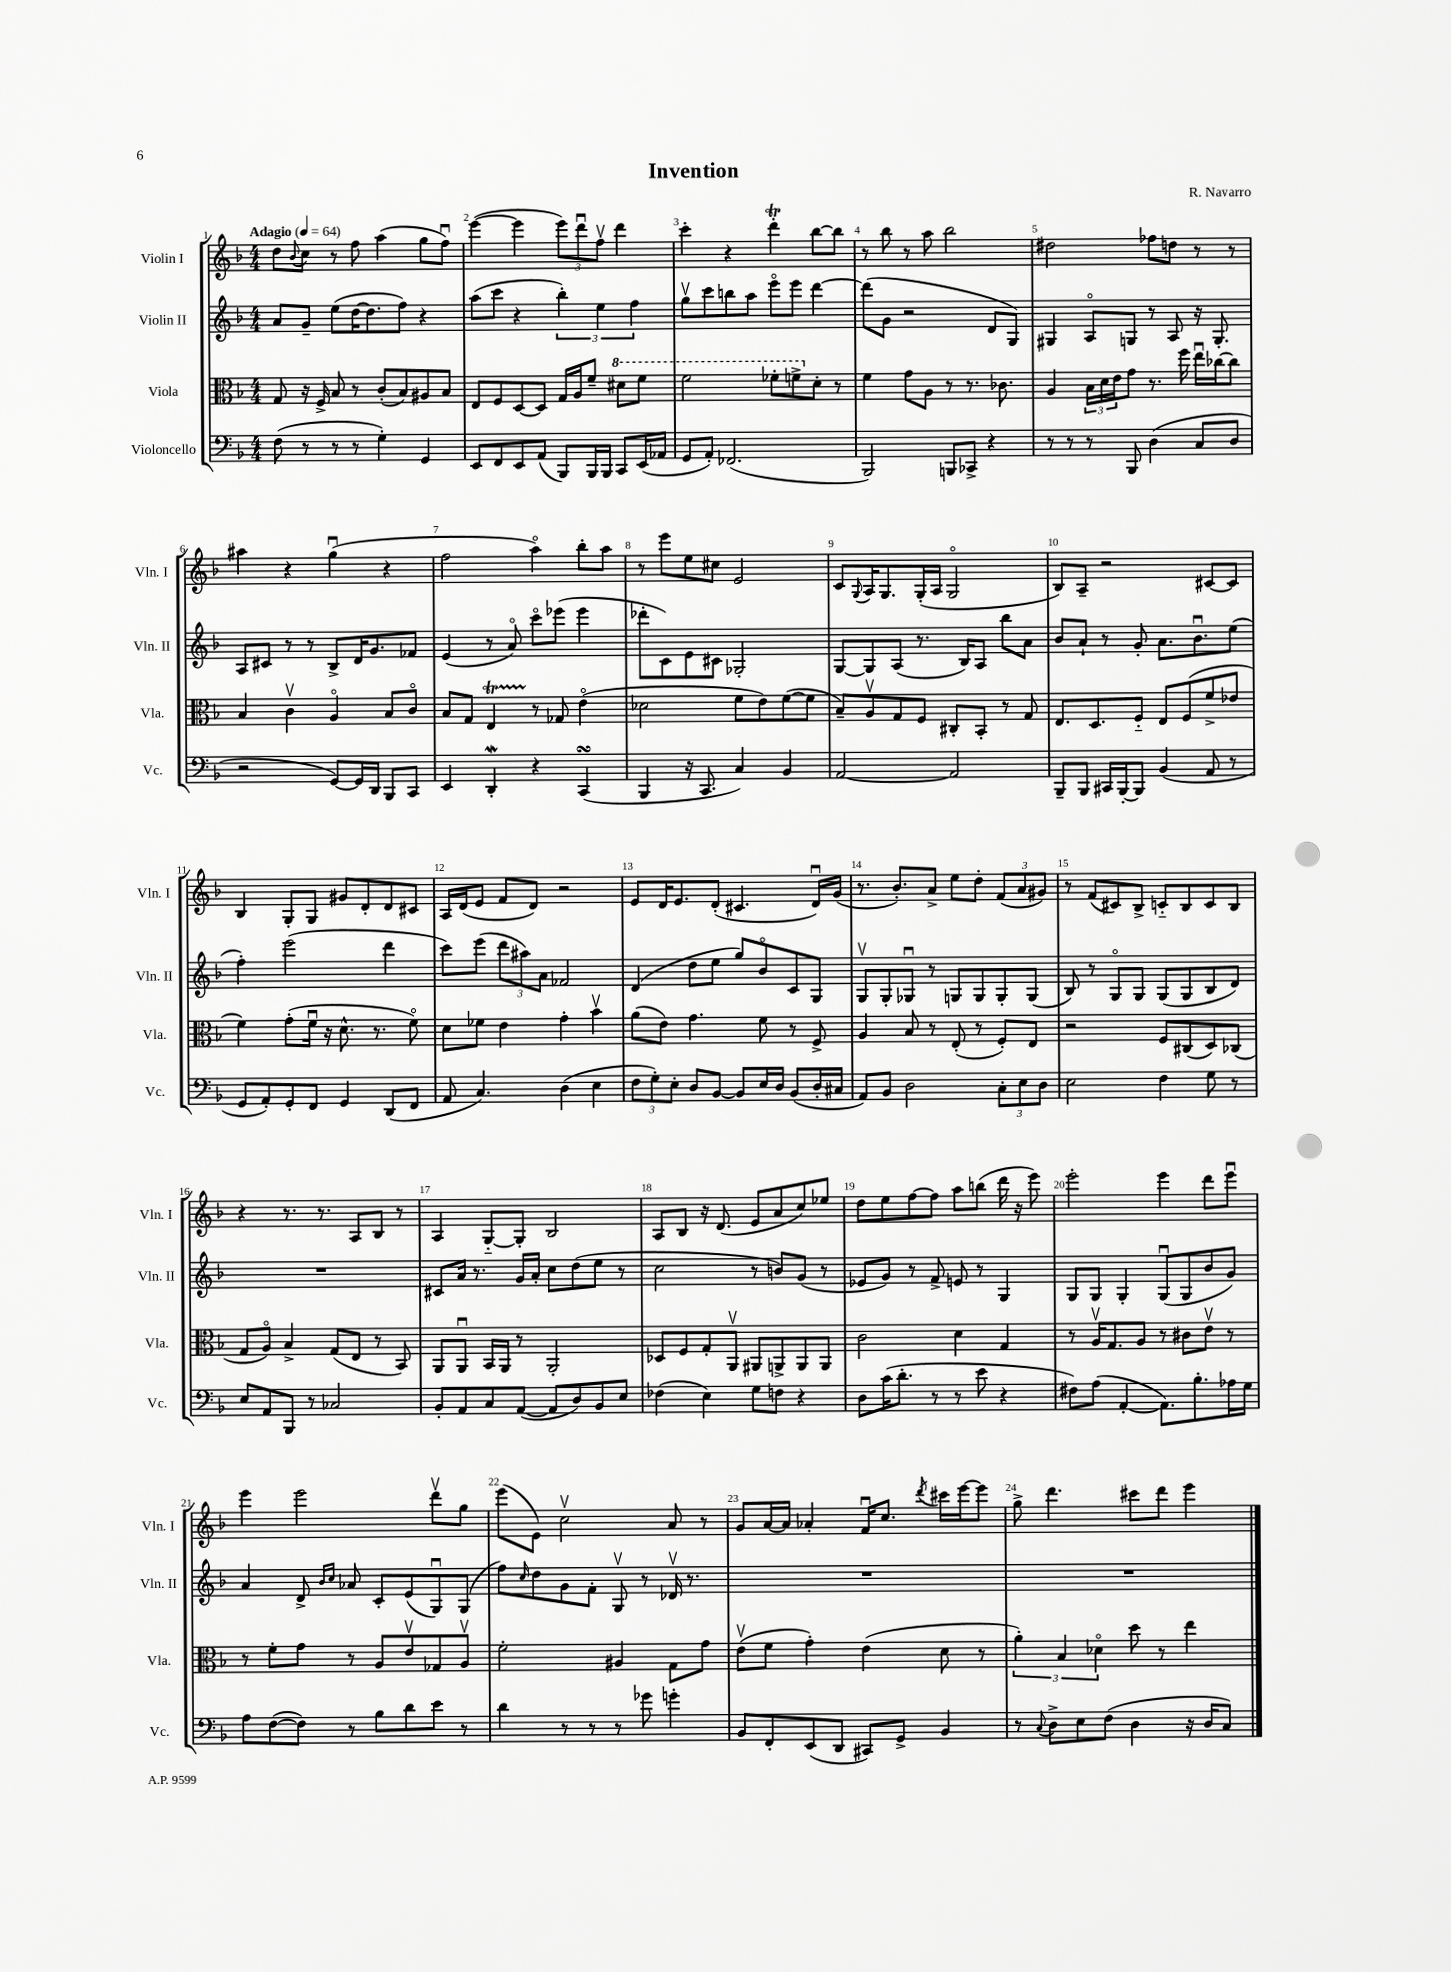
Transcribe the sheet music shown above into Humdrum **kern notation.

**kern	**kern	**kern	**kern
*part4	*part3	*part2	*part1
*staff4	*staff3	*staff2	*staff1
*I"Violoncello	*I"Viola	*I"Violin II	*I"Violin I
*I'Vc.	*I'Vla.	*I'Vln. II	*I'Vln. I
*clefF4	*clefC3	*clefG2	*clefG2
*k[b-]	*k[b-]	*k[b-]	*k[b-]
*M4/4	*M4/4	*M4/4	*M4/4
*MM64	*MM64	*MM64	*MM64
=1	=1	=1	=1
!	!	!	!LO:TX:a:B:t=Adagio
(8F\	8G/	8a/L	8dd\L
.	.	.	8qqb-/
8r	16r	8g~/J	8cc\J
.	16F^/	.	.
8r	8B-/	(8ee\L	8r
8r	8r	[16dd\K	8ff\
.	.	8.dd\]	.
4G'\)	(8c'/L	.	(4aa\
.	8B-/)	8ff\J)	.
4GG/	8A#X/	4r	8gg\L
.	8B-/J	.	8ffu\J)
=2	=2	=2	=2
8EE/L	8E/L	(8aa\L	([4eee\
8FF/	8F/	8ccc\J	.
8EE/	[8D/	4r	4eee\]
(8AA/J	8D/J]	.	.
8BBB-/L)	16G/LL	6bb-'\)	12eee\L)
.	16A/J	.	.
.	.	.	12dddu\
16BBB-/L	8f~/J	.	.
.	.	6ee\	12ffv\J
16BBB-/JJ	.	.	.
*	*8va	*	*
8CC/L	8dd#X\L	.	4ddd\
.	.	6ff\	.
(16EE/L	8ff\J	.	.
16AA-X/JJ	.	.	.
=3	=3	=3	=3
8GG/L	2ff\	8ggv\L	4ccc'\
8AA'/J)	.	8ccc\	.
(2.FF-X/	.	8bbn\	4r
.	.	8aa\J	.
.	8ff-X'\L	8eee\L	4dddT'\
.	8ffn^\	8eee\J	.
*	*X8va	*	*
.	8d'\J	[4ddd\	[8bb-\L
.	8r	.	8bb-\J]
=4	=4	=4	=4
2BBB-/)	4f\	(8ddd\L]	8r
.	.	8g\J	8bb-\
.	8g\L	2r	8r
.	8A\J	.	8aa\
8BBBn/L	8r	.	2bb-\
8CC-X^/J	8.r	.	.
4r	.	8d/L	.
.	8.c-X\	.	.
.	.	8G/J)	.
=5	=5	=5	=5
8r	4A/	4G#X/	2dd#X\
8r	.	.	.
8r	24B-\LL	8A/L	.
.	24d\	.	.
.	24e\J	.	.
8BBB-/	8g\J	8Gn/J	.
(4D\	8.r	8r	8ff-X\L
.	.	8A/	8ddn\J
.	16ff\	.	.
8C/L	16eeu\LL	16r	8r
.	[16cc-X\J	8.G'/	.
8D/J	8cc-\J]	.	8r
!!LO:LB:g=z
=6	=6	=6	=6
2r	4B-/	8A/L	4aa#X\
.	.	8c#X/J	.
.	4cv\	8r	4r
.	.	8r	.
[8GG/L)	4A/	8B-^/L	(4ggu\
16GG/L]	.	16d/K	.
16DD/JJ	.	8.g/	.
8BBB-/L	8B-/L	.	4r
8CC/J	8c/J	8f-X/J	.
=7	=7	=7	=7
4EE/	8B-/L	(4e/	2ff\
.	8G/J	.	.
4DDW'/	4Et/	8r	.
.	.	8a/)	.
4r	8r	8ccc\L	4aa\)
.	8G-X/	(8eee-X\J	.
(4CCsSSS/	(4e\	4eee-\	8bb-'\L
.	.	.	8aa\J
=8	=8	=8	=8
4BBB-/	2d-X\	8ddd-X'\L	8r
.	.	8c\)	8eee\L
16r	.	8e\	8ee\
8.CC/	.	.	.
.	.	8c#X\J	8cc#X\J
4C/)	8f\L	2G-X'/	2e/
.	8e\)	.	.
4BB-/	([8f\	.	.
.	8f\J]	.	.
=9	=9	=9	=9
[2AA/	8B-~/L)	[8G/L	8c/L
.	.	.	8qqG/
.	8Av/	8G/]	16A/K
.	.	.	8.G/
.	8G/	(8A/J	.
.	8F/J	8.r	(16G'/L
.	.	.	16A/JJ
2AA/]	8C#X'/L	.	2G/
.	.	16B-/KL)	.
.	8BB-'/J	8A/J	.
.	8r	8bb-\L	.
.	8G/	8a\J	.
=10	=10	=10	=10
8BBB-~/L	8.E/L	8b-/L	8B-/L)
8BBB-/J	.	8a`/J	8A~/J
.	8.D/	.	.
16CC#X/LL	.	8r	2r
[16BBB-'/J	.	.	.
8BBB-/J]	8F/J	8g'/	.
(4BB-/	8E/L	8.a\L	.
.	(8F/	.	.
.	.	8.b-u\	.
8AA/	8f^/	.	[8c#X/L
8r	8e-X/J	(8ee\J	8c#/J]
!!LO:LB:g=z
=11	=11	=11	=11
8GG/L	4f\)	4ff'\)	4B-/
8AA'/)	.	.	.
8GG'/	(8g'\L	(2eee\	8G'/L
8FF/J	16fu\Jk	.	8G/J
.	16r	.	.
4GG/	8.d^^\	.	8g#X/L
.	.	.	8d'/
.	8.r	.	.
(8DD/L	.	4ddd\	8d/
8FF/J	8f\)	.	8c#X/J
=12	=12	=12	=12
8AA/	8d\L	8ccc\L)	16A/LL
.	.	.	(16d/J
4.C/)	8f-X\J	(8eee\J	8e/J
.	4e\	12ddd\L	8f/L
.	.	12aa#X\)	.
.	.	.	8d/J)
.	.	12a\J	.
(4D\	4g'\	2f-X/	2r
4E\	4b-v\	.	.
=13	=13	=13	=13
12F\L	(8a\L	(4d/	8e/L
12G'\)	.	.	.
.	8e\J)	.	16d/K
12E'\J	.	.	.
.	.	.	8.e/
8D/L	4.g\	8dd\L	.
[8BB-/J	.	8ee\J	(8d'/J
8BB-/L]	.	8gg/L)	4.c#X/
16E/L	8f\	8b-/	.
16D/JJ	.	.	.
(8BB-/L	8r	8c/	.
16D'/L	8F^/	8G/J	16du/LL)
16C#X/JJ	.	.	(16g/JJ
=14	=14	=14	=14
8AA/L)	4A/	8Gv/L	8.r
8BB-/J	.	8G'/	.
.	.	.	8.b-'/L)
2D\	8B-/	8G-Xu/J	.
.	8r	8r	8a^/J
.	(8E'/	8Gn/L	8ee\L
.	8r	8G/	8dd'\J
12C'\L	8F'/L)	8G'/	(12f/L
12E\	.	.	12a/
.	8E/J	(8G/J	.
12D\J	.	.	12g#X/J)
=15	=15	=15	=15
2E\	2r	8B-/)	8r
.	.	8r	(8f/L
.	.	8G/L	8c#X/)
.	.	8G/J	8B-^/J
4F\	8F/L	(8G/L	8cn/L
.	(8C#X/	8G/	8B-/
8G\	8D/)	8B-/	8c/
8r	(8C-X/J	8d/J)	8B-/J
!!LO:LB:g=z
=16	=16	=16	=16
8E/L	8G/L	1r	4r
8AA/	8A/J)	.	.
8BBB-/J	4B-^/	.	8.r
8r	.	.	.
.	.	.	8.r
2C-X/	(8G/L	.	.
.	8E/J	.	8A/L
.	8r	.	8B-/J
.	8BB-/)	.	8r
=17	=17	=17	=17
8BB-'/L	8AA/L	8c#X/L	4A/
8AA/	8AAu/J	16a/Jk	.
.	.	8.r	.
8C/	16BB-/LL	.	[8G/L
.	16AA/JJ	.	.
([8AA/J	8r	16g/LL	8G'/J]
.	.	16a'/JJ	.
8AA/L]	2AA'/	8cc\L	2B-/
8D/)	.	(8dd\	.
8BB-/	.	8ee\J	.
8E/J	.	8r	.
=18	=18	=18	=18
(4F-X\	8D-X/L	2cc\	8A/L
.	8F/	.	8B-/J
4E\)	8G'/	.	16r
.	.	.	(8.d/
.	8AAv/J	.	.
8G\L	8AA#X/L	8r	8e/L
8Fn\J	8AAn^/	8bn/L)	8a/
4r	8AA/	(8g/J	8cc/)
.	8AA/J	8r	8ee-X/J
=19	=19	=19	=19
8D\L	2c\	8e-X/L	8dd\L
(16c\K	.	8g/J)	8ee\
8.d'\J	.	.	.
.	.	8r	[8ff\
8r	.	8f^/	8ff\J]
8r	4d\	8en/	8aa\L
8e\	.	8r	(8bbn\J
4r	4G/	4G/	16ddd\
.	.	.	16r
.	.	.	8eee\)
=20	=20	=20	=20
8F#X\L)	8r	8G/L	2eee'\
(8A\J	16Av/KL	8G/J	.
.	8.G/	.	.
[4AA'/	.	4G'/	.
.	8A/J	.	.
8.AA\L])	8r	(8Gu/L	4eee\
.	8c#X\L	8G/	.
8.B-'\	.	.	.
.	8ev\J	8b-/	8ddd\L
16A-X\L	8r	8g/J)	8eeeu\J
16G\JJ	.	.	.
!!LO:LB:g=z
=21	=21	=21	=21
8A\L	8r	4a/	4eee\
([8F\	8f'\L	.	.
8F\J])	8g\J	8d^/	2eee\
.	.	16qqb-/LL	.
.	.	16qqcc/JJ	.
8r	8r	8a-X/	.
8B-\L	8A/L	8c'/L	.
8d\	8ev/	(8e/	.
8e\J	8G-X/	8Gu/)	8dddv\L
8r	8Av/J	(8G/J	8gg\J
=22	=22	=22	=22
4d\	2f'\	8ff\L)	(8eee\L
.	.	16qqcc/	.
.	.	8dd\	8e\J)
8r	.	8g\	2ccv\
8r	.	8f'\J	.
8r	4A#X/	8Gv/	.
8g-X\	.	8r	.
4gn'\	8G\L	16d-Xv/	8a/
.	.	8.r	.
.	8g\J	.	8r
=23	=23	=23	=23
8BB-/L	(8ev\L	1r	8g/L
8FF'/	8f\J	.	[16a/L
.	.	.	16a/JJ]
(8EE/	4g'\)	.	4a-X'/
8DD/J	.	.	.
8CC#X/L)	(4e\	.	16fu/KL
.	.	.	8.cc/J
8GG^/J	.	.	.
.	.	.	8qddd/
4BB-/	8d\	.	16ccc#X\LL
.	.	.	[16eee\J
.	8r	.	8eee\J]
=24	=24	=24	=24
8r	6a'\)	1r	8gg^\
8qqC/	.	.	.
8D^\L	.	.	4.ddd\
.	6B-/	.	.
8E\	.	.	.
.	6d-X\	.	.
(8F\J	.	.	.
4D\	8dd\	.	8ccc#X\L
.	8r	.	8ddd\J
16r	4ee\	.	4eee\
16D/KL	.	.	.
8C/J)	.	.	.
==	==	==	==
*-	*-	*-	*-
